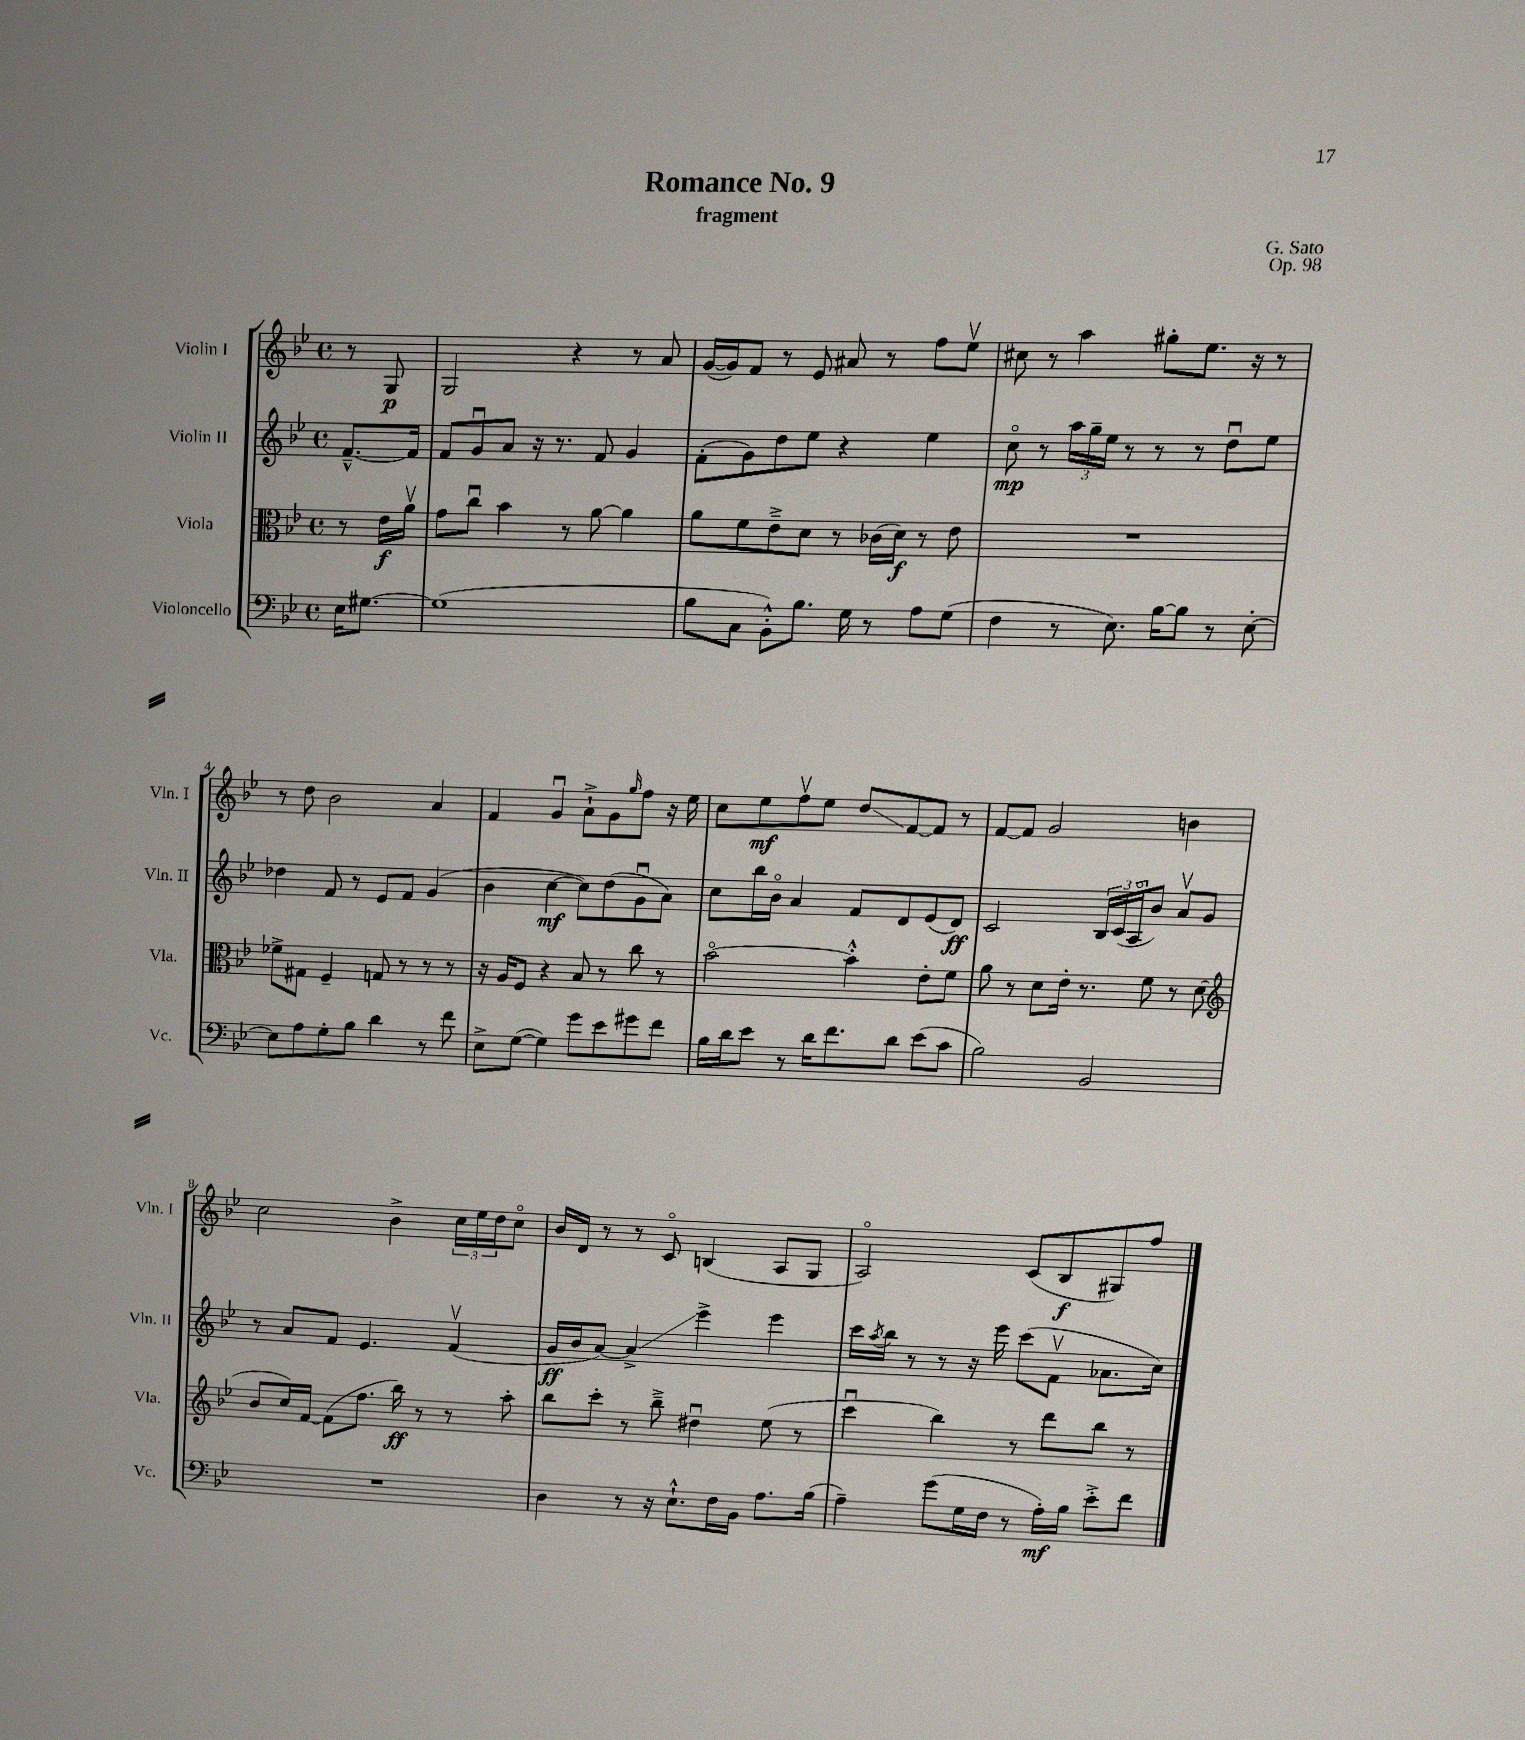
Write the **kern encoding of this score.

**kern	**kern	**kern	**kern
*staff4	*staff3	*staff2	*staff1
*clefF4	*clefC3	*clefG2	*clefG2
*k[b-e-]	*k[b-e-]	*k[b-e-]	*k[b-e-]
*M4/4	*M4/4	*M4/4	*M4/4
*met(c)	*met(c)	*met(c)	*met(c)
16E-	8r	[8.f~^^	8r
[8.G#	.	.	.
.	16e-	.	8G
.	16av	16f]	.
=	=	=	=
(1G#]	8g	8f	2G
.	8ccu	8gu	.
.	4b-	8a	.
.	.	16r	.
.	.	8.r	.
.	8r	.	4r
.	[8a	8f	.
.	4a]	4g	8r
.	.	.	8a
=	=	=	=
8B-	8a	(8f'	([16g
.	.	.	16g])
8C	8f	8g)	8f
8BB-'^^)	8e-~^	8dd	8r
8.B-	8d	8ee-	8e-
.	8r	4r	8a#
16G	.	.	.
8r	(16c-	.	8r
.	16d)	.	.
8A	8r	4ee-	8ff
(8G	8e-	.	8ee-v
=	=	=	=
4F	1r	8cco	8cc#
.	.	8r	8r
8r	.	24aa	4aa
.	.	24gg~	.
.	.	24ee-	.
8.E-)	.	8r	.
.	.	8r	8gg#'
[16B-	.	.	.
8B-]	.	8r	8.ee-
8r	.	8ddu	.
.	.	.	16r
[8E-'	.	8ee-	8r
=	=	=	=
8E-]	8f-^	4dd-	8r
8A	8G#	.	8dd
8G'	4F~	8f	2b-
8B-	.	8r	.
4d	8G	8e-	.
.	8r	8f	.
8r	8r	(4g	4a
8f	8r	.	.
=	=	=	=
8E-^	16r	4b-	4f
.	16A	.	.
([8G	8F	.	.
4G])	4r	[4cc	4gu
8g	8B-	8cc])	8a`^
8e-	8r	(8dd	8g
.	.	.	16qqgg
8g#	8cc	8gu	8ff
8f	8r	8a)	16r
.	.	.	16ee-
=	=	=	=
16B-	[2b-o	8cc	8cc
16d	.	.	.
8e-	.	16bb-	8ee-
.	.	16b-o	.
8r	.	4a	8ffv
16d	.	.	8ee-
8.f	.	.	.
.	4b-'^^]	8f	8dd
8d	.	8d	[8f
(8e-	8e-'	(8e-	8f]
8c	8f	8d)	8r
=	=	=	=
2B-)	8a	2c	[8f
.	8r	.	8f]
.	8d	.	2g
.	16e-'	.	.
.	8.r	.	.
2BB-	.	24B-	.
.	.	(24c	.
.	.	24Ao	.
.	8f	8b-)	.
.	8r	8av	4b
.	(8d	8g	.
=	=	=	=
*	*clefG2	*	*
1r	8b-	8r	2cc
.	16cc)	8a	.
.	[16f	.	.
.	(8f]	8f	.
.	8.ff	4.e-	.
.	.	.	4b-^
.	16bb-)	.	.
.	8r	.	.
.	8r	(4fv	24cc
.	.	.	24ee-
.	.	.	24dd
.	8aa'	.	8cco
=	=	=	=
4D	8bb-	16g	16b-
.	.	16b-	16d
.	8ccc'	[8a)	8r
8r	8r	4a^]	8r
16r	8bb-~^	.	8co
8.E-`^^	.	.	.
.	4dd#u	4eee-^	(4B
16F	.	.	.
16BB-	.	.	.
8.A	(8ee-	4eee-	8A
.	8r	.	8G
(16B-	.	.	.
=	=	=	=
4A~)	4cccu	16ccc	2Ao)
.	.	8qaa	.
.	.	16bb-	.
.	.	8r	.
(8g	4bb-)	8r	.
16G	.	16r	.
16F	.	16eee-	.
8r	8r	(8ccc	(8c
16A')	8ddd	8fv	8B-
16B-	.	.	.
8e-'^	8bb-	8.a-	8G#)
8f	8r	.	8ff
.	.	16cc)	.
==	==	==	==
*-	*-	*-	*-
